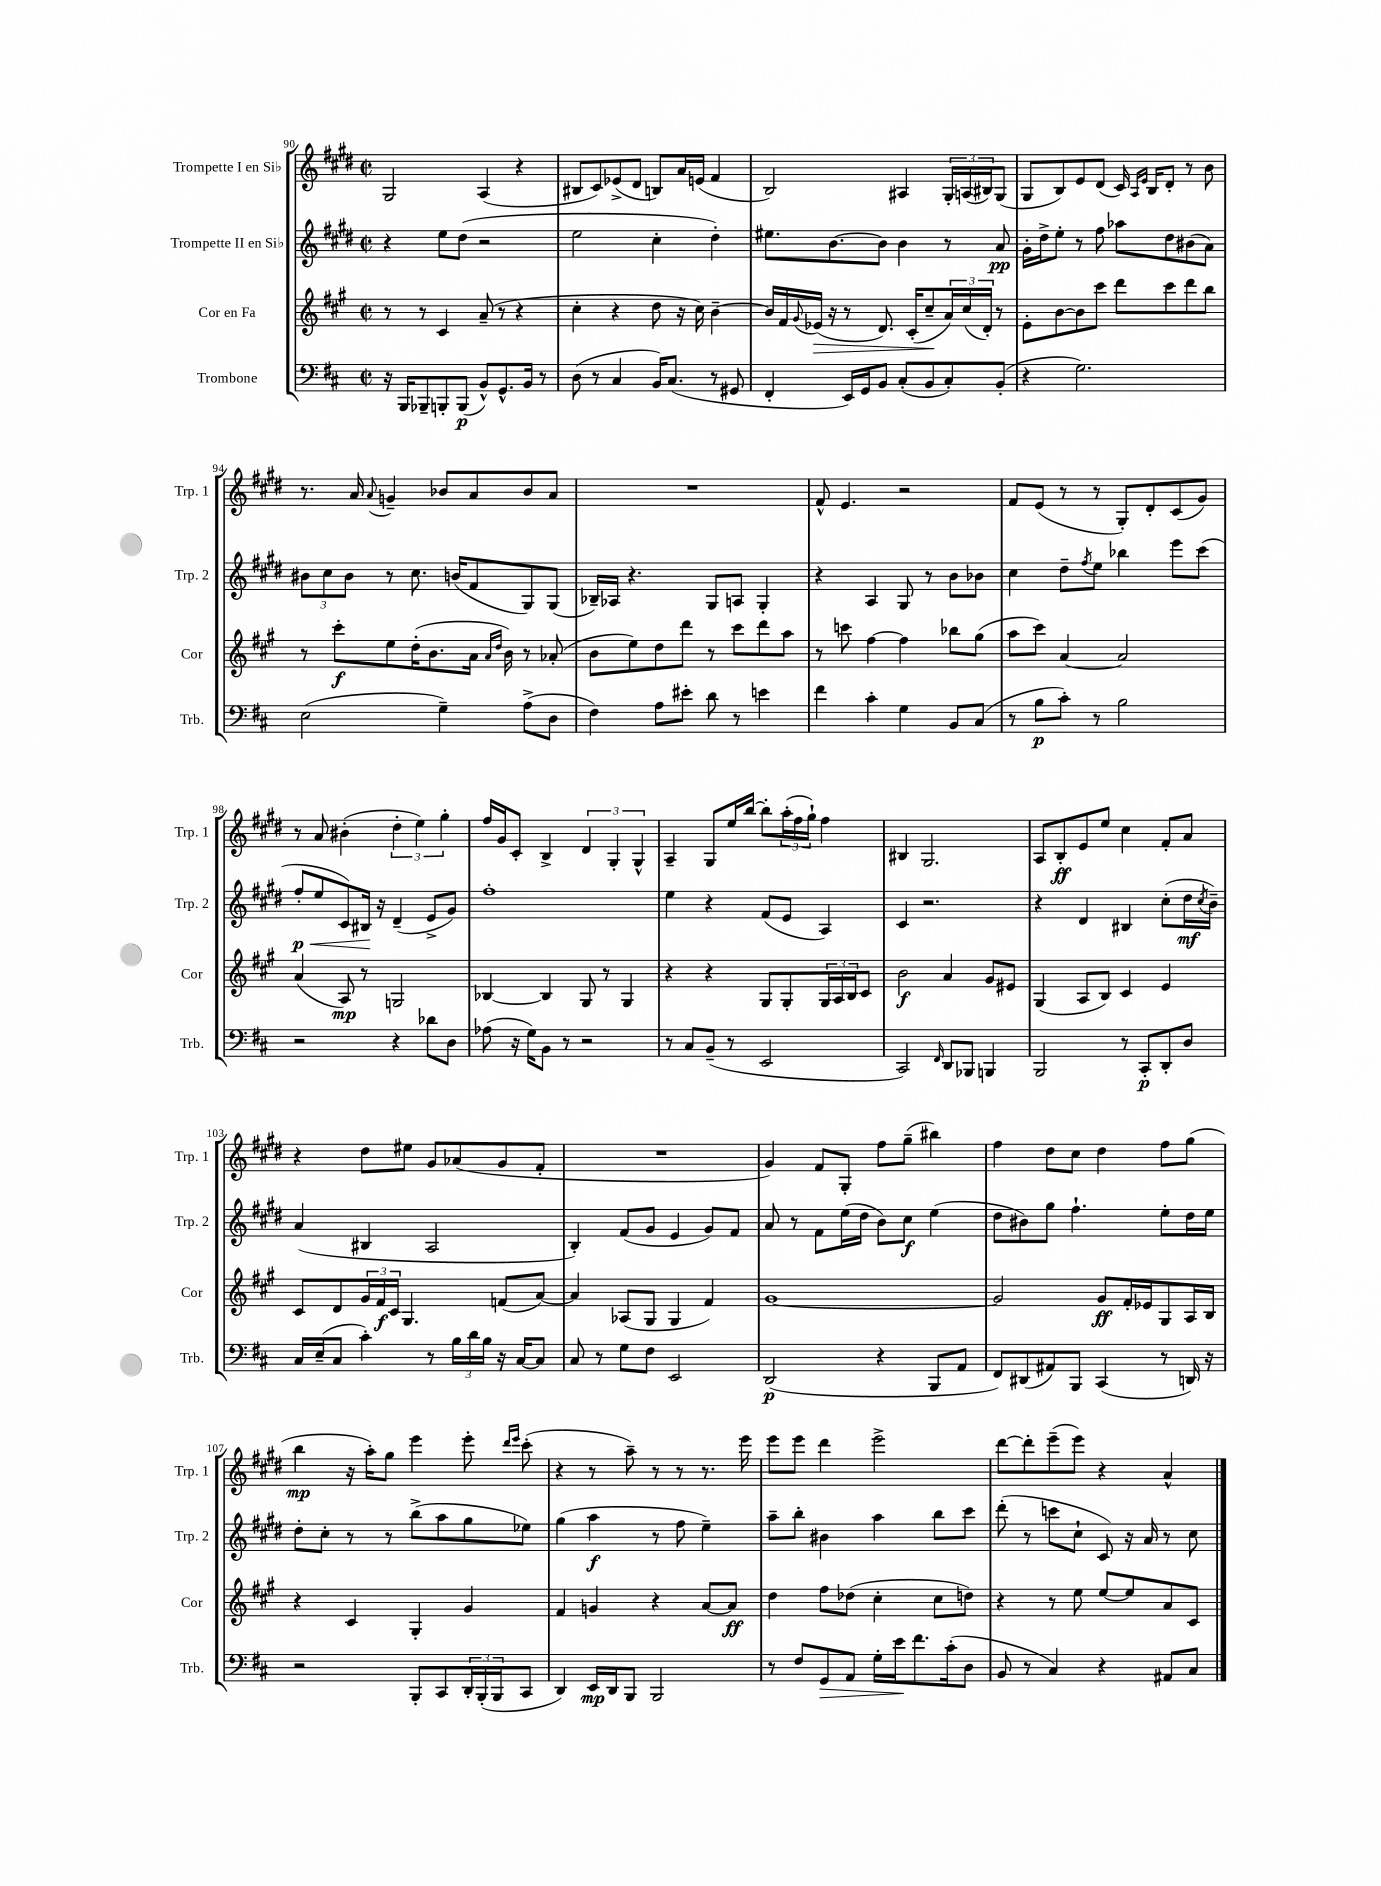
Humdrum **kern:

**kern	**kern	**kern	**kern
*staff4	*staff3	*staff2	*staff1
*clefF4	*clefG2	*clefG2	*clefG2
*k[f#c#]	*k[f#c#g#]	*k[f#c#g#d#]	*k[f#c#g#d#]
*M2/2	*M2/2	*M2/2	*M2/2
*met(c|)	*met(c|)	*met(c|)	*met(c|)
16r	8r	4r	2G#
16BBB	.	.	.
8BBB-~	8r	.	.
8BBB'	4c#	8ee	.
(8BBB	.	(8dd#	.
8BB^^)	(8a~	2r	(4A
8.GG^^	8r	.	.
.	4r	.	4r
16BB	.	.	.
8r	.	.	.
=	=	=	=
(8D	4cc#'	2ee	8B#
8r	.	.	8c#)
4C#	4r	.	(8e-^
.	.	.	8d#
16BB)	8dd	4cc#'	8B)
(8.C#	.	.	.
.	16r	.	16a
.	16cc#)	.	(16e
8r	[4b~	4dd#')	4f#
8GG#	.	.	.
=	=	=	=
4FF#'	16b]	8.ee#	2B)
.	16f#	.	.
.	8qqg#	.	.
.	(16e-	.	.
.	16r	[8.b	.
16EE)	8r	.	.
16GG	.	.	.
8BB	8.d)	8b]	.
(8C#'	.	4b	4A#
.	(16c#'	.	.
8BB	8cc#~	.	.
8C#')	24a)	8r	24G#'
.	(24cc#	.	(24A
.	24d')	.	24B#)
(8BB'	8r	8a	(8G#
=	=	=	=
4r	8e'	16g#'	8G#
.	.	16dd#^	.
.	[8b	8ee'	8B)
2.G)	8b]	8r	8e
.	8ccc#	8ff#	(8d#
.	8ddd	8aa-	16c#)
.	.	.	16qqA
.	.	.	16qqe
.	.	.	16B
.	8ccc#	8dd#	8d#'
.	8ddd	(8b#	8r
.	8bb	8a)	8b
=	=	=	=
(2E	8r	12b#	8.r
.	.	12cc#	.
.	8ccc#'	.	.
.	.	12b#	.
.	.	.	16a
.	.	.	8qqa
.	8ee	8r	4g~
.	(16dd'	8.cc#	.
.	8.b	.	.
4G~)	.	.	8b-
.	.	(16b	.
.	16a	8f#	8a
.	16qqa	.	.
.	16qqdd	.	.
.	16b)	.	.
(8A^	8r	8G#)	8b-
8D	(8a-'	(8G#	8a
=	=	=	=
4F#)	8b	16B-~)	1r
.	.	16A-	.
.	8ee)	4.r	.
8A	8dd	.	.
8e#'	8ddd	.	.
8d	8r	8G#	.
8r	8ccc#	8A	.
4e	8ddd	4G#'	.
.	8aa	.	.
=	=	=	=
4f#	8r	4r	8f#^^
.	8ccc	.	4.e
4c#'	[4ff#	4A	.
4G	4ff#]	8G#	2r
.	.	8r	.
8BB	8bb-	8b	.
(8C#	(8gg#	8b-	.
=	=	=	=
8r	8aa	4cc#	8f#
8B	8ccc#)	.	(8e
8c#')	[4a	8dd#~	8r
.	.	8qff#	.
8r	.	8ee	8r
2B	2a]	4bb-	8G#')
.	.	.	8d#'
.	.	8eee	(8c#
.	.	(8ccc#	8g#)
=	=	=	=
2r	(4a	8ff#'	8r
.	.	8ee	8a
.	8A)	8c#)	(4b#'
.	8r	16B#	.
.	.	16r	.
4r	2G	(4d#~	6dd#'
.	.	.	6ee)
8d-	.	8e^	.
.	.	.	6gg#'
8D	.	8g#)	.
=	=	=	=
(8A-	[4B-	1ff#'	16ff#
.	.	.	16g#
16r	.	.	8c#'
16G)	.	.	.
8BB	4B-]	.	4B^
8r	.	.	.
2r	8G#	.	6d#
.	8r	.	.
.	.	.	6G#'
.	4G#	.	.
.	.	.	6G#^^
=	=	=	=
8r	4r	4ee	4A~
8C#	.	.	.
(8BB~	4r	4r	8G#
8r	.	.	16ee
.	.	.	[16bb
2EE	8G#	(8f#	8bb']
.	8G#'	8e	(24aa'
.	.	.	24ff#
.	.	.	24gg#`)
.	24G#	4A)	4ff#
.	24A	.	.
.	24B	.	.
.	8c#	.	.
=	=	=	=
2CC#)	2b	4c#	4B#
.	.	2.r	2.G#
16qqFF#	.	.	.
8DD	4a	.	.
8BBB-	.	.	.
4BBB	8g#	.	.
.	8e#	.	.
=	=	=	=
2BBB	(4G#	4r	8A
.	.	.	8B'
.	8A	4d#	8e
.	8B)	.	8ee
8r	4c#	4B#	4cc#
8CC#'	.	.	.
8DD'	4e	(8cc#'	8f#'
8D	.	16dd#	8a
.	.	8qcc#	.
.	.	16b~)	.
=	=	=	=
16C#	8c#	(4a	4r
(16E~	.	.	.
8C#	8d	.	.
4c#')	24g#	4B#	8dd#
.	24f#	.	.
.	24c#	.	.
.	4.G#	.	8ee#
8r	.	2A	8g#
24B	.	.	(8a-
24d	.	.	.
24B	.	.	.
16r	(8f	.	8g#
[16C#	.	.	.
8C#]	[8a)	.	8f#'
=	=	=	=
8C#	4a]	4B')	1r
8r	.	.	.
8G	(8A-	(8f#	.
8F#	8G#	8g#	.
2EE	4G#	4e	.
.	4f#)	8g#)	.
.	.	8f#	.
=	=	=	=
(2DD	[1g#	8a	4g#)
.	.	8r	.
.	.	8f#	8f#
.	.	(16ee	8G#'
.	.	16dd#	.
4r	.	8b)	8ff#
.	.	8cc#	(8gg#~
8BBB	.	(4ee	4bb#)
8AA	.	.	.
=	=	=	=
8FF#)	2g#]	8dd#	4ff#
(8DD#	.	8b#)	.
8AA#)	.	8gg#	8dd#
8BBB	.	4.ff#`	8cc#
(4CC#	8g#	.	4dd#
.	16f#'	.	.
.	16e-	.	.
8r	8G#	8ee'	8ff#
16DD)	16A	16dd#	(8gg#
16r	16B	16ee	.
=	=	=	=
2r	4r	8dd#'	4bb
.	.	8cc#'	.
.	4c#	8r	16r
.	.	.	16aa')
.	.	8r	8gg#
8BBB'	4G#'	(8bb^	4eee
8CC#	.	8aa	.
24DD'	4g#	8gg#	8eee'
(24BBB'	.	.	.
24BBB	.	.	.
.	.	.	16qqddd#
.	.	.	16qqeee
8CC#	.	8ee-)	(8ccc#'
=	=	=	=
4DD)	4f#	(4gg#	4r
16EE	4g	4aa	8r
16DD	.	.	.
8BBB	.	.	8aa~)
2BBB	4r	8r	8r
.	.	8ff#	8r
.	[8a	4ee~)	8.r
.	8a]	.	.
.	.	.	16eee
=	=	=	=
8r	4dd	8aa~	8eee
8F#	.	8bb'	8eee
8GG	8ff#	4b#	4ddd#
8AA	(8dd-	.	.
16G'	4cc#'	4aa	2eee^
16e	.	.	.
8.f#	.	.	.
.	8cc#	8bb	.
(16c#'	.	.	.
8D	8dd)	8ccc#	.
=	=	=	=
8BB	4r	(8ddd#'	[8ddd#
8r	.	8r	8ddd#']
4C#)	8r	8ccc	(8eee~
.	8ee	8cc#`	8eee)
4r	[8ee	8c#)	4r
.	8ee]	16r	.
.	.	16a	.
8AA#	8a	8r	4a^^
8C#	8c#	8cc#	.
==	==	==	==
*-	*-	*-	*-
